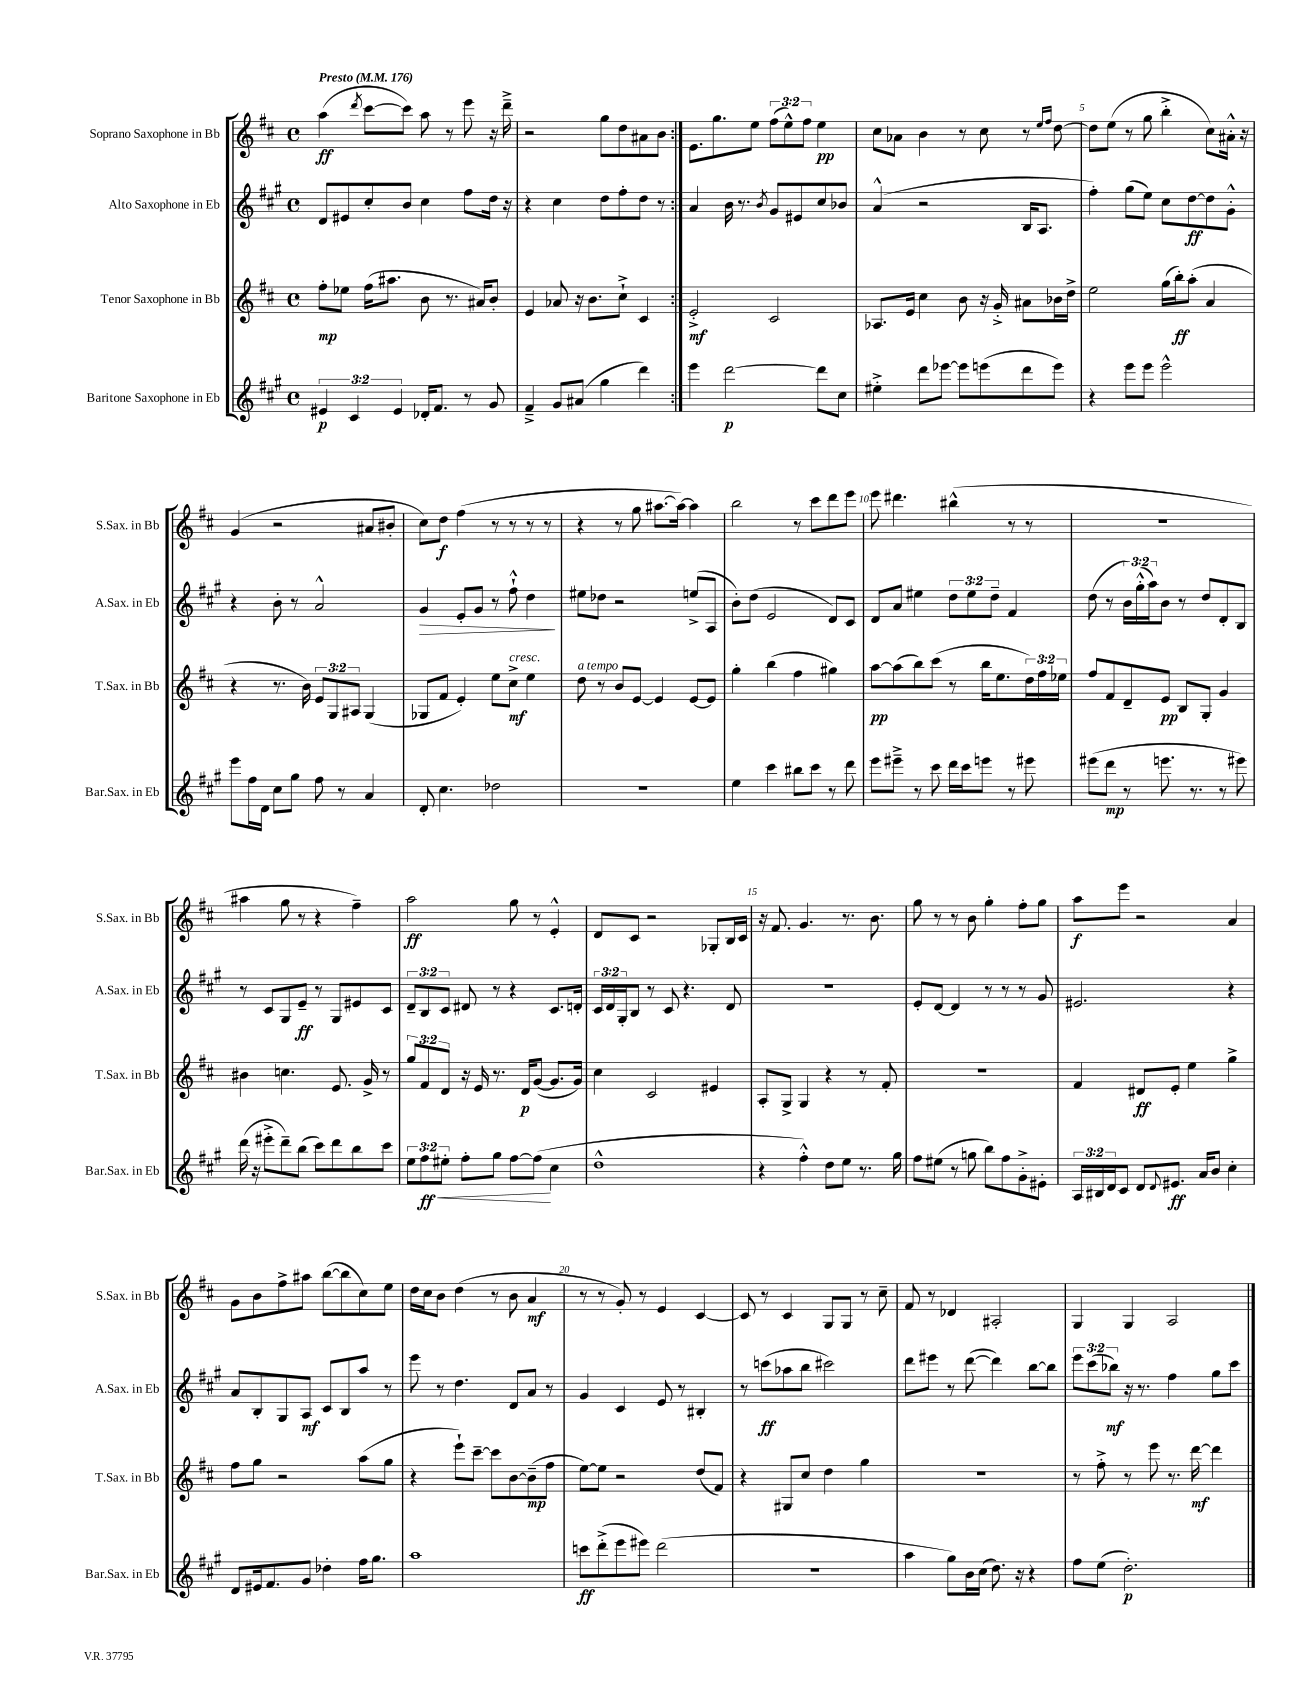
<<
\new StaffGroup <<
\new Staff = "s0" \with { instrumentName = "Soprano Saxophone in Bb" shortInstrumentName = "S.Sax. in Bb" } {
    \clef treble \key d \major \defaultTimeSignature \time 4/4 \override Staff.TupletNumber.text = #tuplet-number::calc-fraction-text \tempo "Presto" 4 = 176
    \repeat volta 2 { a''4\ff( \acciaccatura { d'''8 } cis'''8~ cis'''8) a''8 r8 e'''8 r16 d'''16---> |
    r2 g''8 d''8 ais'8 b'8 | }
    e'8. g''8. e''8 \tuplet 3/2 { fis''8( e''8-^) fis''8 } e''4\pp |
    cis''8 aes'8 b'4 r8 cis''8 r8 \grace { e''16 fis''16 } d''8~ |
    d''8 e''8( r8 g''8 b''4-.-> cis''8) ais'16-.-^ r16 |
    g'4( r2 ais'8 bis'8-. |
    cis''8) d''8\f fis''4( r8 r8 r8 r8 |
    r4 r8 g''8 ais''8.~ ais''16~) ais''4 |
    b''2 r8 cis'''8 d'''8 e'''8 |
    e'''8 dis'''4. bis''4-^( r8 r8 |
    R1 |
    ais''4 g''8 r8 r4 fis''4--) |
    a''2\ff g''8 r8 e'4-.-^ |
    d'8 cis'8 r2 ges8-. b16 cis'16 |
    r16 fis'8. g'4. r8. b'8. |
    g''8 r8 r8 b'8 g''4-. fis''8-. g''8 |
    a''8\f e'''8 r2 a'4 |
    g'8 b'8 fis''8-> ais''8 b''8~( b''8 cis''8) e''8 |
    d''16 cis''16 b'8 d''4( r8 b'8 a'4\mf |
    r8 r8 g'8-.) r8 e'4 cis'4~ |
    cis'8 r8 cis'4 g8 g8 r8 cis''8-- |
    fis'8 r8 des'4 ais2-. |
    g4 g4 a2 \bar "|." |
}
\new Staff = "s1" \with { instrumentName = "Alto Saxophone in Eb" shortInstrumentName = "A.Sax. in Eb" } {
    \clef treble \key a \major \defaultTimeSignature \time 4/4 \override Staff.TupletNumber.text = #tuplet-number::calc-fraction-text
    \repeat volta 2 { d'8 eis'8 cis''8-. b'8 cis''4 fis''8 d''16 r16 |
    r4 cis''4 d''8 fis''8-. d''8 r8 | }
    a'4 b'16 r8. \acciaccatura { b'8 } gis'8 eis'8 cis''8 bes'8 |
    a'4-^( r2 b16 a8. |
    fis''4-.) gis''8( e''8) cis''8 d''8~\ff d''8 gis'8-.-^ |
    r4 b'8-. r8 a'2-^ |
    gis'4\> e'8-. gis'8 r8 fis''8-!-^ d''4\! |
    eis''8 des''8 r2 e''8->( a8 |
    b'8-.) d''8( e'2 d'8) cis'8 |
    d'8 a'8 eis''4 \tuplet 3/2 { d''8 eis''8 d''8-- } fis'4 |
    d''8( r8 \tuplet 3/2 { b'16) gis''16-.-^( a''16) } b'8 r8 d''8 d'8-. b8 |
    r8 cis'8 gis8 e'8--\ff r8 gis8 eis'8 cis'8 |
    \tuplet 3/2 { d'8-- b8 cis'8 } dis'8 r8 r4 cis'8. d'16-. |
    \tuplet 3/2 { cis'16 d'16 gis16-. } b8 r8 cis'8 r4. d'8 |
    R1 |
    e'8-. d'8~ d'4 r8 r8 r8 gis'8 |
    eis'2. r4 |
    a'8 b8-. gis8 a8\mf cis'8 b8 a''8 r8 |
    e'''8 r8 d''4. d'8 a'8 r8 |
    gis'4 cis'4 e'8 r8 bis4-. |
    r8 c'''8\ff( aes''8 b''8 cis'''2) |
    d'''8 eis'''8 r8 d'''8~( d'''4) b''8~ b''8 |
    \tuplet 3/2 { e'''8 cis'''8( bes''8\mf) } r16 r8. fis''4 gis''8 cis'''8 \bar "|." |
}
\new Staff = "s2" \with { instrumentName = "Tenor Saxophone in Bb" shortInstrumentName = "T.Sax. in Bb" } {
    \clef treble \key d \major \defaultTimeSignature \time 4/4 \override Staff.TupletNumber.text = #tuplet-number::calc-fraction-text
    \repeat volta 2 { fis''8-.\mp ees''8 fis''16( ais''8. b'8 r8. ais'16) b'8-. |
    e'4 aes'8 r16 b'8. cis''8-!-> cis'4 | }
    e'2-.->\mf cis'2 |
    aes8. e'16 cis''4 b'8 r16 g'16-.-> ais'8 bes'16 d''16-> |
    e''2 g''16( b''16-.\ff) a''8-.( a'4 |
    r4 r8. b'16) \tuplet 3/2 { e'8 g8 ais8 } g4( |
    ges8 fis'8 e'4-.) e''8 cis''8->\mf^\markup { \italic "cresc." } e''4 |
    d''8^\markup { \italic "a tempo" } r8 b'8 e'8~ e'4 e'8~ e'8 |
    g''4-. b''4( fis''4 gis''4) |
    a''8~\pp a''8( b''8) cis'''8( r8 b''16 e''8. \tuplet 3/2 { d''16) fis''16 ees''16 } |
    fis''8 fis'8 d'8-- e'8\pp b8 g8-. g'4 |
    bis'4 c''4. e'8. g'16-> r8 |
    \tuplet 3/2 { g''8 fis'8 d'8 } r16 e'16 r8. d'16\p g'8~( g'8. g'16) |
    cis''4 cis'2 eis'4 |
    a8-. g8-> g4 r4 r8 fis'8-. |
    R1 |
    fis'4 dis'8\ff e'8-. e''4 g''4-> |
    fis''8 g''8 r2 a''8( g''8 |
    r4 e'''8-!) cis'''8~-- cis'''8 b'8~ b'8--\mp( fis''8 |
    e''8~) e''8 r2 d''8( fis'8) |
    r4 gis8 cis''8 d''4 g''4 |
    R1 |
    r8 fis''8-.-> r8 e'''8 r8. d'''16~\mf d'''4 \bar "|." |
}
\new Staff = "s3" \with { instrumentName = "Baritone Saxophone in Eb" shortInstrumentName = "Bar.Sax. in Eb" } {
    \clef treble \key a \major \defaultTimeSignature \time 4/4 \override Staff.TupletNumber.text = #tuplet-number::calc-fraction-text
    \repeat volta 2 { \tuplet 3/2 { eis'4\p cis'4 eis'4 } des'16-. fis'8. r8 gis'8 |
    fis'4---> gis'8 ais'8( gis''4 d'''4) | }
    e'''4 d'''2~\p d'''8 cis''8 |
    eis''4-.-> d'''8 ees'''8~ ees'''8 e'''8( d'''8 e'''8) |
    r4 e'''8 e'''8 e'''2-^ |
    e'''8 fis''16 d'16 cis''8 gis''8 fis''8 r8 a'4 |
    d'8-. cis''4. des''2 |
    r1 |
    e''4 cis'''4 bis''8 cis'''8 r8 d'''8 |
    e'''8 eis'''8---> r8 cis'''8 d'''16 cis'''16 e'''8 r8 eis'''8 |
    eis'''8( d'''8\mp r8 e'''8. r8. r8 eis'''8) |
    d'''16( r16 eis'''8-.-> d'''8--) b''8( cis'''8) d'''8 b''8 cis'''8 |
    \tuplet 3/2 { e''8 fis''8\ff\< eis''8-. } fis''8-. gis''8 fis''8~ fis''8\!( cis''4 |
    d''1-^ |
    r4 fis''4-.-^) d''8 e''8 r8. gis''16 |
    fis''8 eis''8( r8 g''8 b''8) fis''8 gis'8-.-> eis'8-. |
    \tuplet 3/2 { a16 bis16 d'16 } cis'8 d'8 \appoggiatura { d'8 } eis'8.\ff a'16 b'8 cis''4-. |
    d'8 eis'16 fis'8. gis'8 des''4-. fis''16 gis''8. |
    a''1 |
    c'''8\ff d'''8-.->( e'''8 eis'''8) d'''2( |
    R1 |
    a''4 gis''8) b'16 cis''16( d''8.) r16 r4 |
    fis''8 e''8( d''2.-.\p) \bar "|." |
}
>>
>>
\layout { \context { \Score \override BarNumber.break-visibility = ##(#f #t #t) barNumberVisibility = #(every-nth-bar-number-visible 5) } }
